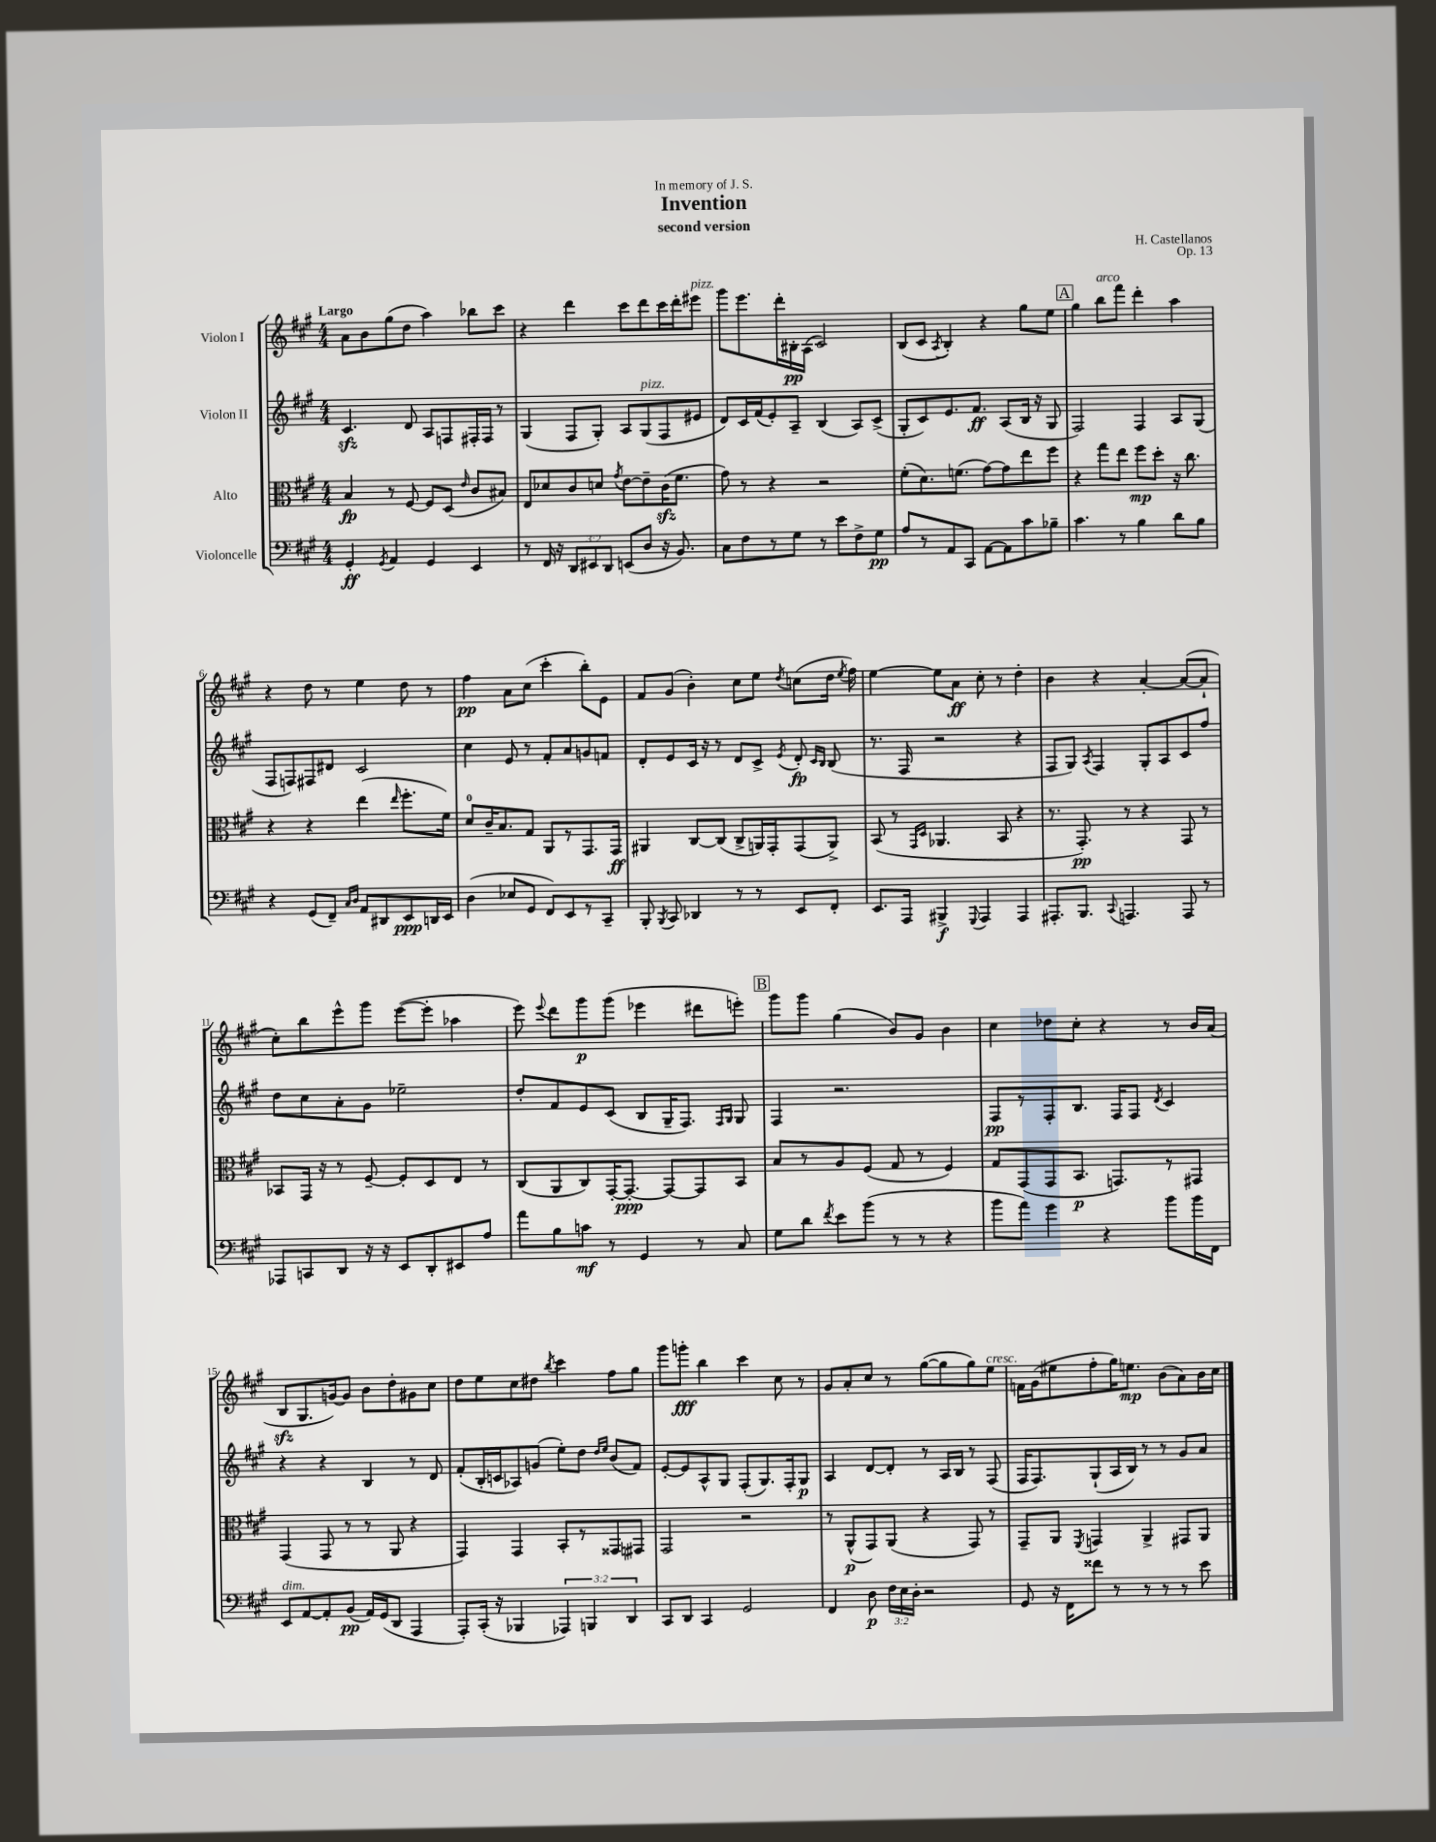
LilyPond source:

\header { title = "Invention" composer = "H. Castellanos" subtitle = "second version" dedication = "In memory of J. S." opus = "Op. 13" }
<<
\new StaffGroup <<
\new Staff = "s0" \with { instrumentName = "Violon I" } {
    \clef treble \key a \major \numericTimeSignature \time 4/4 \tempo "Largo"
    \autoBeamOff a'8[ b'8 gis''8( d''8] a''4) bes''8[ cis'''8] |
    r4 d'''4 cis'''8[ d'''8 cis'''16 d'''16-. eis'''8]^\markup { \italic "pizz." } |
    gis'''8[ e'''8. d'''16-. bis16-.\pp a16]( cis'2) |
    b8[( cis'8] \acciaccatura { a8 } b4-.) r4 gis''8[ e''8] |
    \mark \markup { \box "A" } gis''4 b''8[^\markup { \italic "arco" } fis'''8] d'''4-. a''4 |
    r4 d''8 r8 e''4 d''8 r8 |
    fis''4\pp a'8[ cis''8]( cis'''4-. b''8[-.) e'8] |
    fis'8[ gis'8]( b'4-.) cis''8[ e''8] \acciaccatura { d''8 } c''8[( d''16] \acciaccatura { e''8 } fis''16) |
    e''4~ e''8[ a'8]\ff cis''8-. r8 d''4-. |
    b'4 r4 a'4~-. a'8[~( a'8]-! |
    cis''8[-.) b''8 e'''8-^ gis'''8] e'''8[~( e'''8]-. aes''4 |
    e'''8) \appoggiatura { e'''8 } d'''8[ gis'''8\p gis'''8]( ees'''4 dis'''8[ e'''8]-.) |
    \mark \markup { \box "B" } gis'''8[ gis'''8] gis''4( b'8[) gis'8] b'4 |
    cis''4 des''8[ cis''8]-. r4 r8 b'16[ a'16]( |
    b8[\sfz gis8. g'16~) g'8] b'8[ d''8-. gis'8 cis''8] |
    d''8[ e''8 cis''8 dis''8] \acciaccatura { b''8 } cis'''4 fis''8[ gis''8] |
    gis'''8[ g'''8]-.\fff b''4 cis'''4 cis''8 r8 |
    gis'8[ a'8-. cis''8] r8 gis''8[~( gis''8 gis''8) e''8]^\markup { \italic "cresc." } |
    f'16[ gis'16( eis''8 fis''8-. gis''16) e''8.]\mp b'8[( a'8) b'16 cis''16] \bar "|." |
}
\new Staff = "s1" \with { instrumentName = "Violon II" } {
    \clef treble \key a \major \numericTimeSignature \time 4/4
    \autoBeamOff cis'4.\sfz d'8 a8[ f8 fis16-. fis16] r8 |
    gis4( fis8[ gis8]-.) a8[ gis8^\markup { \italic "pizz." }( fis8 eis'8] |
    d'8[) cis'16 fis'16( e'8-.) a8]-- b4( a8[) cis'8]->( |
    gis8[-. cis'8) e'8. fis'8.]\ff a8[( b16] r16 gis8 |
    \mark \markup { \box "A" } fis2) fis4 a8[ gis8]( |
    fis8[ f8) fis8 dis'8] cis'2 |
    cis''4 e'8 r8 fis'8[-. a'8 g'8 f'8] |
    d'8[-. e'8 cis'16] r16 r8 d'8[ cis'8]-> \acciaccatura { e'8 } d'8-.\fp \grace { cis'16[ b16] } b8( |
    r8. fis16 r2 r4 |
    fis8[ gis8]) \acciaccatura { a8 } fis4 gis8[-. a8 cis'8 fis''8] |
    d''8[ cis''8 a'8-. gis'8] ees''2-- |
    d''8[-. fis'8 e'8 cis'8]( b8[ gis16-- fis8.]) \grace { fis16[ gis16] } gis8 |
    \mark \markup { \box "B" } fis4 r2. |
    fis8[\pp r8 fis8-. b8.] fis16[ fis8] \acciaccatura { d'8 } cis'4 |
    r4 r4 b4 r8 d'8 |
    fis'8[-.( b16-. c'16 aes8) g'8]( e''8[-.) d''8] \grace { d''16[ e''16] } b'8[( fis'8]) |
    e'8[~-. e'8 a8-^ gis8] fis8[-.( gis8.) fis16-. gis8]\p |
    a4 d'8[~ d'8]-. r8 a16[ b16] r8 fis8( |
    fis16[ fis8.) gis8-!( a16 b16]) r8 r8 gis'8[ a'8] \bar "|." |
}
\new Staff = "s2" \with { instrumentName = "Alto" } {
    \clef alto \key a \major \numericTimeSignature \time 4/4
    \autoBeamOff b4\fp r8 fis8~ fis8[ d8]( \grace { e'16 } cis'8[ bis8]) |
    e8[ des'8 cis'8 d'8] \acciaccatura { gis'8 } e'8[~ e'8-- cis'16\sfz( fis'8.] |
    gis'8) r8 r4 r2 |
    fis'8[-.( d'8.) f'8.]( gis'8[~) gis'8 e''8 fis''8] |
    \mark \markup { \box "A" } r4 gis''8[ e''8] fis''8[\mp d''8]-. r16 cis''8. |
    r4 r4 e''4( \grace { e''16 } fis''8.[-. fis'16]) |
    d'8[-0 cis'16-- b8. gis8] a,8[ r8 gis,8. gis,16]\ff |
    ais,4 cis8[~ cis8]( cis8[-> a,16) gis,16-. gis,8( a,8]->) |
    b,8( r8 \grace { gis,16[ d16] } aes,4. b,8 r4 |
    r8. gis,8.-.\pp) r8 r4 gis,8 r8 |
    bes,8[ gis,16] r16 r8 fis8~-- fis8[-. d8 e8] r8 |
    cis8[( a,8 cis8) gis,16~-. gis,8.]~-.\ppp gis,8[~ gis,8 b,8] |
    \mark \markup { \box "B" } b8[ r8 a8 fis8]( gis8 r8 fis4) |
    gis8[ gis,8( gis,8 b,8.]\p g,8.[) r8 gis,8] |
    gis,4( gis,8 r8 r8 a,8 r4 |
    gis,4) gis,4 b,8[-. r8 gisis,8 gis,8] |
    gis,2 r2 |
    r8 a,8[-^\p( gis,8) a,8]( r4 gis,8) r8 |
    gis,8[-- a,8] \acciaccatura { fis,8 } g,4 a,4-> gis,8[ a,8] \bar "|." |
}
\new Staff = "s3" \with { instrumentName = "Violoncelle" } {
    \clef bass \key a \major \numericTimeSignature \time 4/4 \override Staff.TupletNumber.text = #tuplet-number::calc-fraction-text
    \autoBeamOff gis,4-.\ff \acciaccatura { gis,8 } a,4 gis,4 e,4 |
    r8 fis,16 r16 \tuplet 3/2 { d,8[ eis,8 d,8] } e,8[( d8] r16 b,8.) |
    cis8[ fis8 r8 gis8] r8 e'8[ fis8-> gis8]\pp |
    a8[ r8 a,8 cis,8] a,8[~ a,8 cis'8 bes8]-- |
    \mark \markup { \box "A" } cis'4. r8 b4 d'8[ b8] |
    r4 gis,8[( fis,8]--) \grace { cis16[ d16] } a,8[ dis,8 e,8\ppp d,16 e,16] |
    d4( ees8[ gis,8] fis,8[) e,8 r8 cis,8]-- |
    b,,8-. \acciaccatura { b,,8 } cis,8 des,4 r8 r8 e,8[ fis,8]-. |
    e,8.[ a,,16] bis,,4->\f \appoggiatura { gis,,8 } a,,4 a,,4 |
    ais,,8.[-. b,,8.] \appoggiatura { cis,8 } a,,4. a,,8 r8 |
    aes,,8[ c,8 d,8] r16 r16 e,8[ d,8-. eis,8 a8] |
    a'8[ b8 c'8]\mf r8 gis,4 r8 cis8 |
    \mark \markup { \box "B" } gis8[ d'8] \acciaccatura { fis'8 } e'8[ b'8]( r8 r8 r4 |
    b'8[ a'8]) gis'4 r4 b'8[ b'16 fis,16] |
    e,8[^\markup { \italic "dim." } a,8~ a,8-. b,8]\pp( a,16[) gis,16( d,8] a,,4 |
    a,,8[-.) cis,16]-.( r16 bes,,4 \tuplet 3/2 { aes,,4) b,,4 d,4 } |
    cis,8[ d,8] cis,4 gis,2 |
    fis,4 d8\p \tuplet 3/2 { fis16[ e16 d16]-. } r2 |
    gis,8 r16 fis,16[ fisis'8] r8 r8 r8 r8 e'8 \bar "|." |
}
>>
>>
